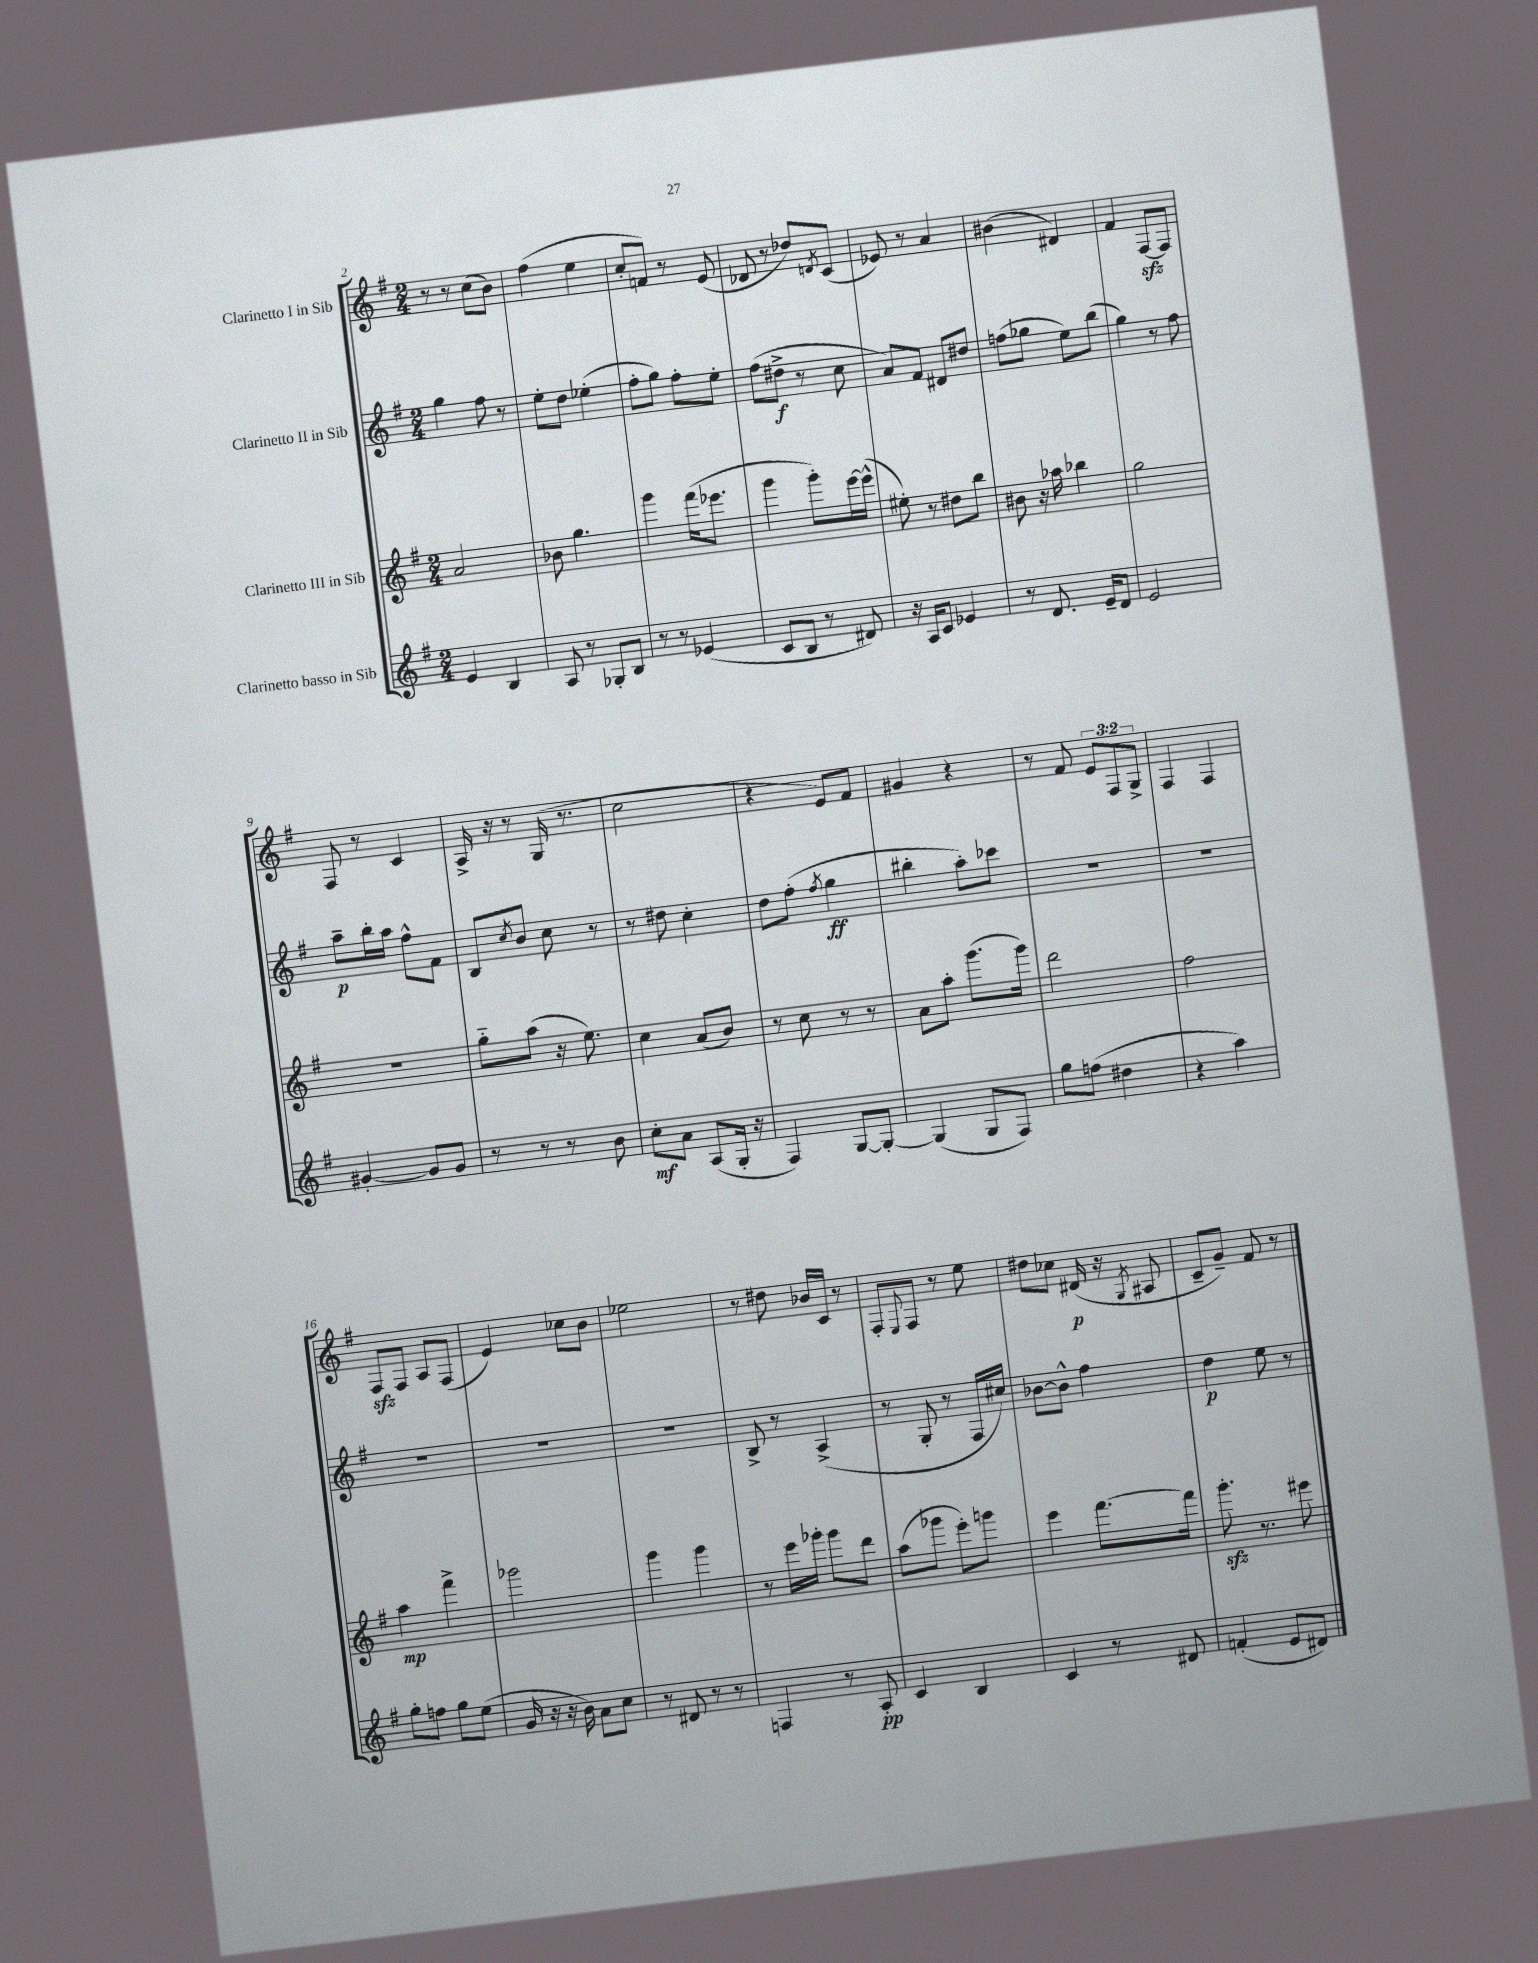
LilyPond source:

<<
\new StaffGroup <<
\new Staff = "s0" \with { instrumentName = "Clarinetto I in Sib" } {
    \clef treble \key g \major \numericTimeSignature \time 2/4 \override Staff.TupletNumber.text = #tuplet-number::calc-fraction-text
    r8 r8 c''8( b'8) |
    fis''4( e''4 |
    c''8-. f'8) r8 e'8( |
    des'8 r8 des''8) \acciaccatura { d'8 } c'8( |
    ees'8) r8 a'4 |
    bis'4( dis'4) |
    fis'4 fis8~\sfz fis8 |
    fis8 r8 c'4 |
    a16-> r16 r8 g16( r8. |
    c''2 |
    r4 e'8) fis'8 |
    gis'4 r4 |
    r8 fis'8 \tuplet 3/2 { e'8 fis8 g8-> } |
    fis4 fis4 |
    fis8\sfz fis8 a8 fis8( |
    e'4) ces''8 b'8 |
    ees''2 |
    r8 dis''8 bes'16 c'16 r8 |
    fis8-. \appoggiatura { e8 } fis8 r8 e''8 |
    dis''8 ces''8 dis'16\p( r16 \acciaccatura { g8 } ais8 |
    c'8-- g'8--) fis'8 r8 \bar "|." |
}
\new Staff = "s1" \with { instrumentName = "Clarinetto II in Sib" } {
    \clef treble \key g \major \numericTimeSignature \time 2/4
    g''4 fis''8 r8 |
    e''8-. d''8 ees''4-.( |
    fis''8-. g''8) fis''8-. e''8-. |
    fis''8( dis''8->\f r8 c''8 |
    a'8) fis'8 dis'8 dis''8 |
    f''8( ges''8 e''8) b''8( |
    g''4) r8 fis''8 |
    a''8--\p b''16-. a''16 fis''8-^ fis'8 |
    b8 \acciaccatura { c''8 } b'8 c''8 r8 |
    r8 dis''8 c''4-. |
    d''8 fis''8-.( \acciaccatura { fis''8 } g''4\ff |
    bis''4-. a''8-.) ces'''8 |
    R2 |
    R2 |
    R2 |
    R2 |
    R2 |
    b8-> r8 a4->( |
    r8 g8-. r8 fis16 cis''16) |
    bes'8~ bes'8-^ fis''4 |
    d''4\p e''8 r8 \bar "|." |
}
\new Staff = "s2" \with { instrumentName = "Clarinetto III in Sib" } {
    \clef treble \key g \major \numericTimeSignature \time 2/4
    a'2 |
    bes'8 g''4. |
    g'''4 fis'''16( ees'''8. |
    g'''4 g'''8-.) e'''16~ e'''16-^( |
    eis''8-.) r8 dis''8 b''8 |
    bis'8 r16 aes''16 bes''4 |
    g''2 |
    R2 |
    g''8-_ a''8( r16 e''8.) |
    c''4 a'8( b'8) |
    r8 c''8 r8 r8 |
    a'8 a''8-. g'''8.( g'''16) |
    d'''2 |
    fis''2 |
    a''4\mp fis'''4-> |
    ges'''2 |
    g'''4 g'''4 |
    r8 e'''16 ges'''16-. ges'''8 d'''8 |
    a''8( ges'''8 e'''8-.) g'''8 |
    e'''4 fis'''8.~ fis'''16 |
    g'''8.-.\sfz r8. eis'''8 \bar "|." |
}
\new Staff = "s3" \with { instrumentName = "Clarinetto basso in Sib" } {
    \clef treble \key g \major \numericTimeSignature \time 2/4
    e'4 b4 |
    a8 r8 ges8-. b8 |
    r8 r8 ees'4( |
    c'8 b8 r8 dis'8) |
    r16 a16 c'8 ees'4 |
    r8 d'8. e'16-- d'8 |
    e'2 |
    gis'4~-. gis'8 gis'8 |
    r8 r8 r8 b'8 |
    c''8-.\mf a'8 a8( g16-. r16 |
    fis4) g8~ g8~-. |
    g4( g8 fis8) |
    g''8 f''8( dis''4 |
    r4 a''4) |
    g''8-. f''8 g''8 e''8( |
    g'16 r16 r16 b'16) a'8 c''8 |
    r8 dis'8 r8 r8 |
    f4 r8 a8-.\pp |
    c'4 b4 |
    c'4 r8 dis'8 |
    f'4-.( e'8 dis'8) \bar "|." |
}
>>
>>
\layout { \context { \Score currentBarNumber = #2 } }
